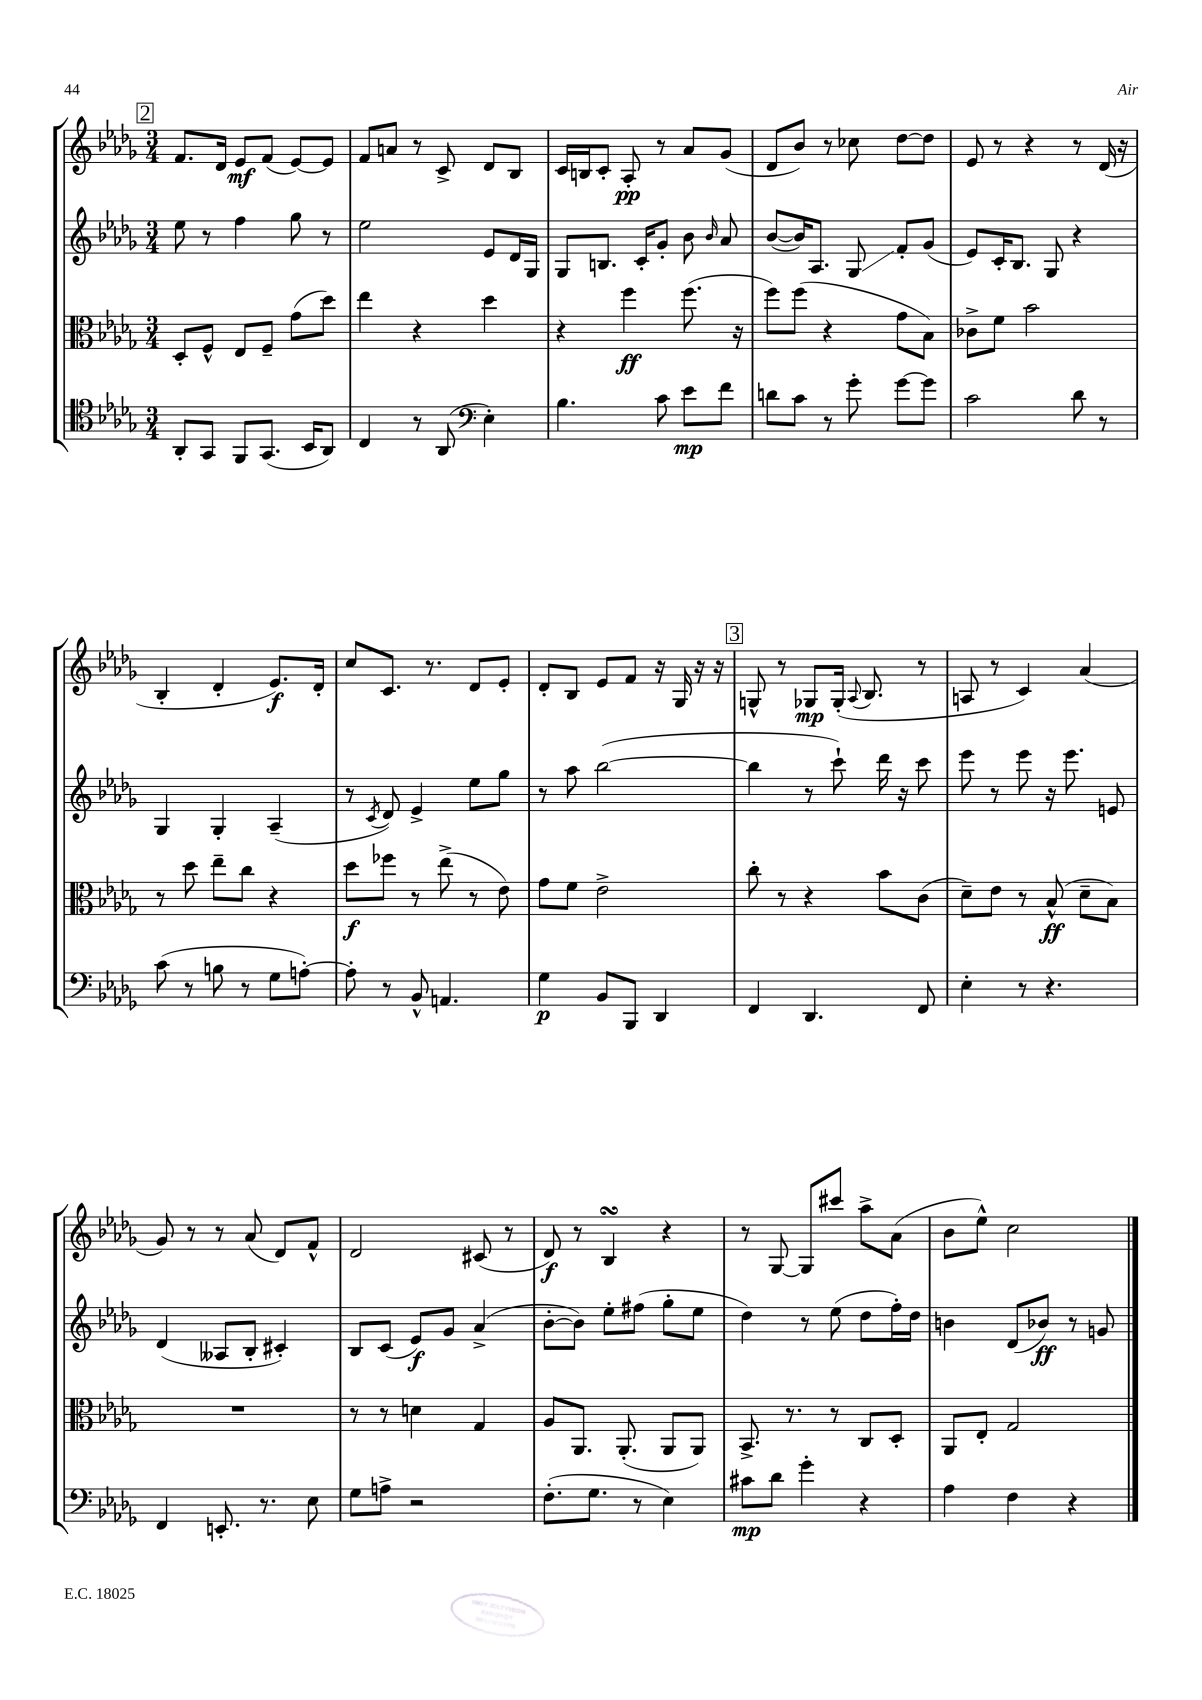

**kern	**kern	**kern	**kern
*staff4	*staff3	*staff2	*staff1
*clefC4	*clefC3	*clefG2	*clefG2
*k[b-e-a-d-g-]	*k[b-e-a-d-g-]	*k[b-e-a-d-g-]	*k[b-e-a-d-g-]
*M3/4	*M3/4	*M3/4	*M3/4
8AA-'	8D-'	8ee-	8.f
8GG-	8F^^	8r	.
.	.	.	16d-
8FF	8E-	4ff	8e-
(8.GG-	8F~	.	(8f
.	(8g-	8gg-	[8e-)
16BB-	.	.	.
8AA-)	8dd-)	8r	8e-]
=	=	=	=
4C	4ee-	2ee-	8f
.	.	.	8a
8r	4r	.	8r
(8AA-	.	.	8c^
*clefF4	*	*	*
4E-')	4dd-	8e-	8d-
.	.	16d-	8B-
.	.	16G-	.
=	=	=	=
4.B-	4r	8G-	16c
.	.	.	16B
.	.	8.B	8c'
.	4ff	.	8A-'
.	.	16c'	.
8c	.	8g-'	8r
8e-	(8.ff	8b-	8a-
.	.	16qqb-	.
8f	.	8a-	(8g-
.	16r	.	.
=	=	=	=
8d	8ff)	([8b-	8d-
8c	(8ff	16b-])	8b-)
.	.	8.A-	.
8r	4r	.	8r
8g-'	.	8G-	8cc-
[8g-	8g-	8f'	[8dd-
8g-]	8B-)	(8g-	8dd-]
=	=	=	=
2c	8c-^	8e-)	8e-
.	8f	16c'	8r
.	.	8.B-	.
.	2b-	.	4r
.	.	8G-	.
8d-	.	4r	8r
8r	.	.	(16d-
.	.	.	16r
=	=	=	=
(8c	8r	4G-	4B-'
8r	8dd-	.	.
8B	8ee-~	4G-'	4d-'
8r	8cc	.	.
8G-	4r	(4A-~	8.e-)
[8A')	.	.	.
.	.	.	16d-'
=	=	=	=
8A']	8dd-	8r	8cc
.	.	8qc	.
8r	8ff-	8d-)	8.c
8BB-^^	8r	4e-^	.
.	.	.	8.r
4.AA	(8ee-^	.	.
.	8r	8ee-	8d-
.	8e-)	8gg-	8e-'
=	=	=	=
4G-	8g-	8r	8d-'
.	8f	8aa-	8B-
8BB-	2e-^	([2bb-	8e-
8BBB-	.	.	8f
4DD-	.	.	16r
.	.	.	16G-
.	.	.	16r
.	.	.	16r
=	=	=	=
4FF	8cc'	4bb-]	8G^^
.	8r	.	8r
4.DD-	4r	8r	8G-
.	.	8ccc`)	(16G-'
.	.	.	8qqA-
.	.	.	8.B-
.	8b-	16ddd-	.
.	.	16r	.
8FF	(8c	8ccc	8r
=	=	=	=
4E-'	8d-~)	8eee-	8A
.	8e-	8r	8r
8r	8r	8eee-	4c)
4.r	(8B-^^	16r	.
.	.	8.eee-	.
.	8d-~	.	(4a-
.	8B-)	8e	.
=	=	=	=
4FF	2.r	(4d-	8g-)
.	.	.	8r
8.EE'	.	8A--	8r
.	.	8B-'	(8a-
8.r	.	.	.
.	.	4c#')	8d-)
8E-	.	.	8f^^
=	=	=	=
8G-	8r	8B-	2d-
8A^	8r	(8c	.
2r	4d	8e-)	.
.	.	8g-	.
.	4G-	(4a-^	(8c#
.	.	.	8r
=	=	=	=
(8.F'	8A-	[8b-'	8d-)
.	8.AA-	8b-])	8r
8.G-	.	.	.
.	.	8ee-'	4B-
.	(8.AA-'	.	.
8r	.	(8ff#	.
4E-)	8AA-	8gg-'	4r
.	8AA-)	8ee-	.
=	=	=	=
8c#	8.BB-^	4dd-)	8r
8d-	.	.	[8G-
.	8.r	.	.
4g-'	.	8r	8G-]
.	8r	(8ee-	8ccc#
4r	8C	8dd-	8aa-^
.	8D-'	16ff')	(8a-
.	.	16dd-	.
=	=	=	=
4A-	8AA-	4b	8b-
.	8E-'	.	8ee-^^)
4F	2G-	(8d-	2cc
.	.	8b-)	.
4r	.	8r	.
.	.	8g	.
==	==	==	==
*-	*-	*-	*-
